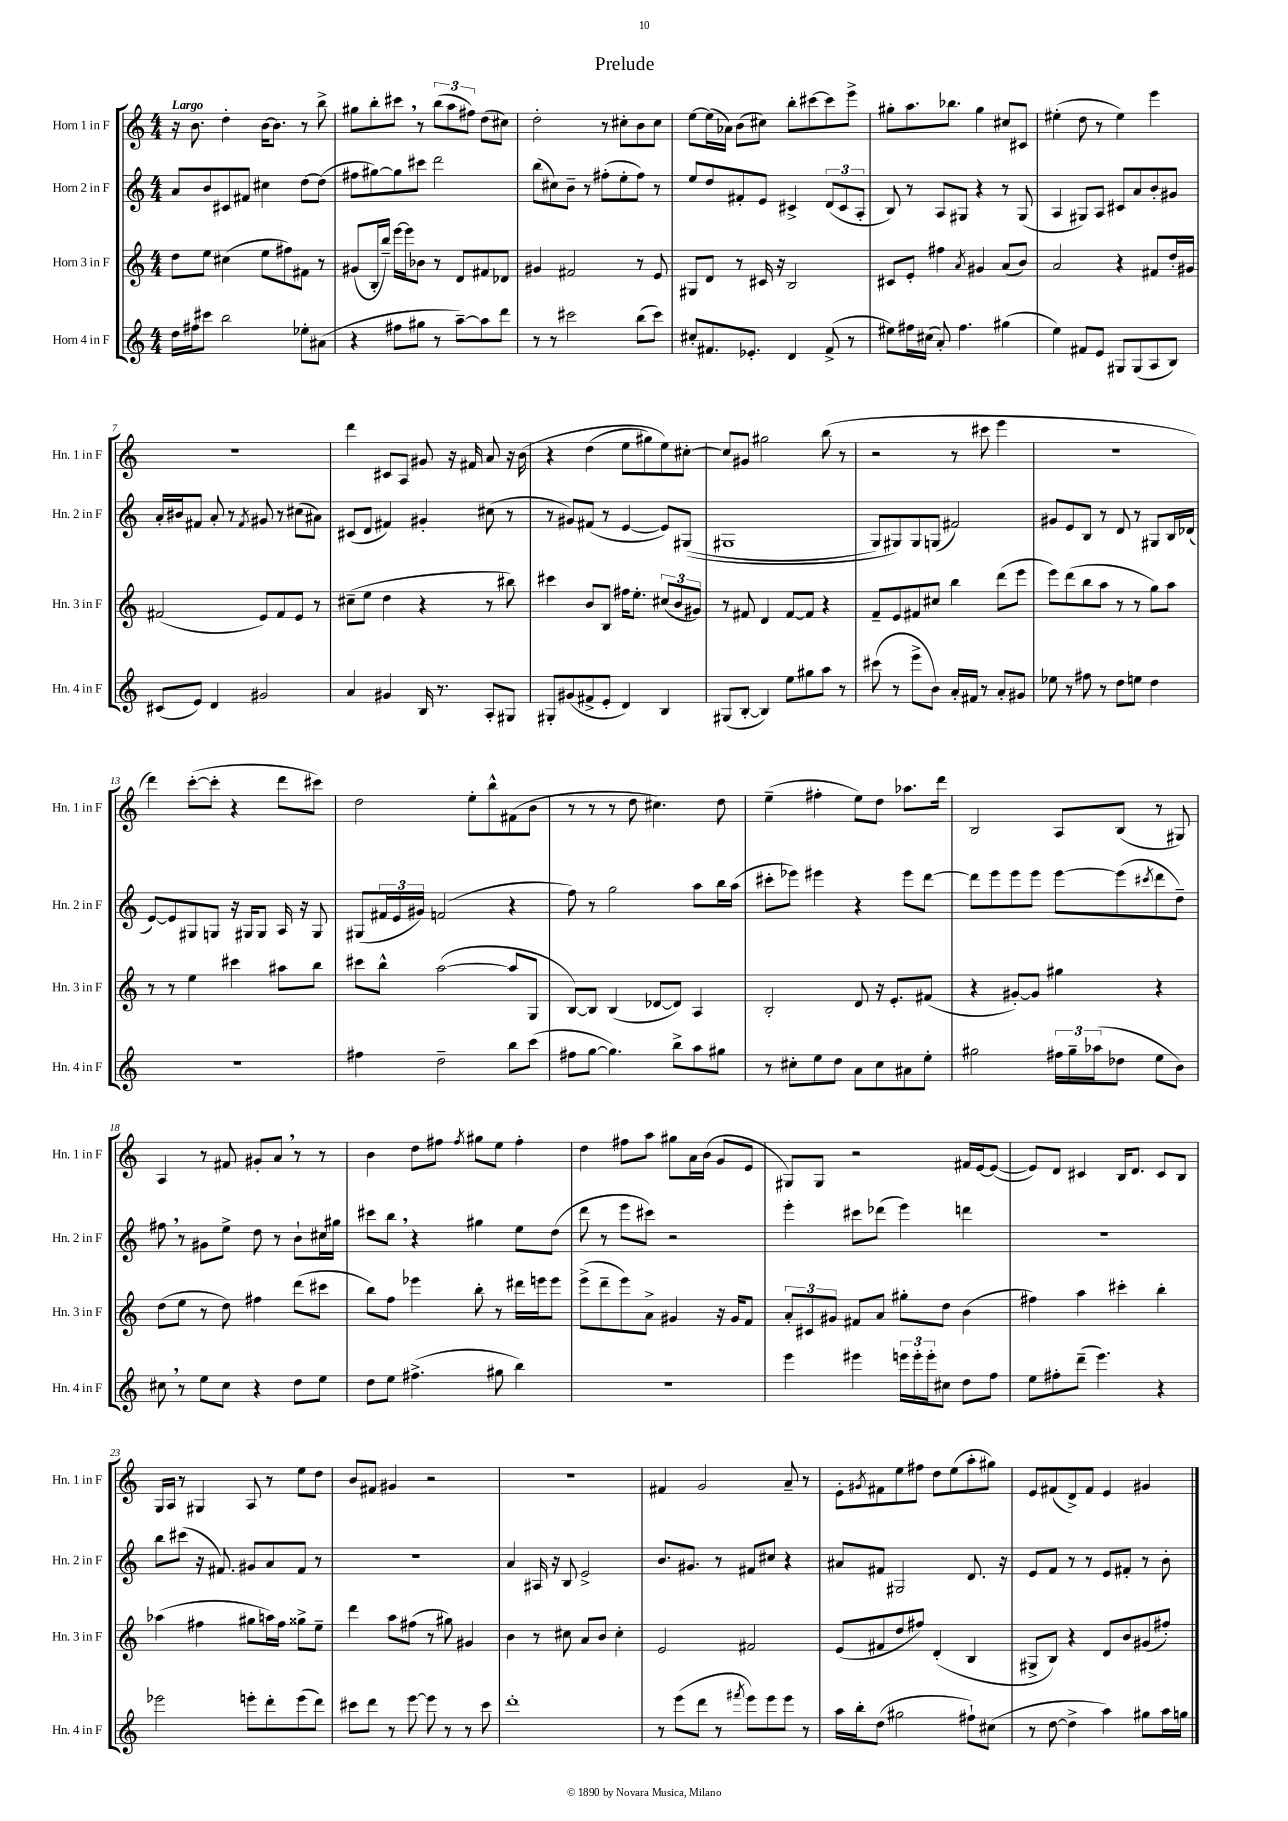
\header { title = "Prelude" }
<<
\new StaffGroup <<
\new Staff = "s0" \with { instrumentName = "Horn 1 in F" shortInstrumentName = "Hn. 1 in F" } {
    \clef treble \key c \major \numericTimeSignature \time 4/4 \tempo "Largo"
    r16 b'8. d''4-. b'16~ b'8. r8 b''8-> |
    gis''8 b''8-. cis'''8 \breathe r8 \tuplet 3/2 { b''8( a''8 fis''8) } d''8( cis''8) |
    d''2-. r8 cis''8-. b'8 cis''8 |
    e''8~ e''16( aes'16) b'8( cis''8) b''8-. cis'''8~ cis'''8 e'''8-> |
    gis''8-. a''8. bes''8. gis''4 cis''8 cis'8 |
    eis''4-.( d''8 r8 eis''4) e'''4 |
    R1 |
    d'''4 cis'8 a8 gis'8 r16 fis'16 a'8 r16 b'16\( |
    r4 d''4( e''8 gis''8) e''8\) cis''8~-. |
    cis''8 gis'8 gis''2 b''8( r8 |
    r2 r8 cis'''8 e'''4 |
    R1 |
    d'''4) c'''8~-.( c'''8-. r4 d'''8 cis'''8) |
    d''2 e''8-. b''8-^ fis'8( b'8 |
    r8 r8 r8 d''8 cis''4.) d''8 |
    e''4--( fis''4-. e''8) d''8 aes''8. d'''16 |
    b2 a8 b8( r8 gis8) |
    a4 r8 fis'8 gis'8-. a'8 \breathe r8 r8 |
    b'4 d''8 fis''8 \acciaccatura { fis''8 } gis''8 e''8 fis''4-. |
    d''4 fis''8 a''8 gis''8 a'16 b'16( g'8 e'8 |
    gis8) gis8 r2 fis'16 e'16~ e'8~( |
    e'8) d'8 cis'4 b16 d'8. cis'8 b8 |
    g16 a16 r8 gis4 a8 r8 e''8 d''8 |
    b'8 fis'8 gis'4 r2 |
    R1 |
    fis'4 g'2 a'8-- r8 |
    e'8-. \acciaccatura { gis'8 } fis'8 e''8 fis''8 d''8 e''8( a''8-. gis''8) |
    e'8 fis'8( d'8->) fis'8 e'4 gis'4 \bar "|." |
}
\new Staff = "s1" \with { instrumentName = "Horn 2 in F" shortInstrumentName = "Hn. 2 in F" } {
    \clef treble \key c \major \numericTimeSignature \time 4/4
    a'8 b'8 cis'8 fis'8 cis''4 d''8~ d''8( |
    fis''8 gis''8~) gis''8 cis'''8 d'''2 |
    b''8( cis''8) b'8-- r8 fis''8-.( e''8-. fis''8) r8 |
    e''8 d''8 fis'8-. e'8 cis'4-> \tuplet 3/2 { d'8( cis'8 a8-. } |
    b8) r8 a8 gis8 r4 r8 gis8( |
    a4 gis8) a8 cis'8 a'8 b'8-. gis'8 |
    a'16-. bis'16 fis'8 a'8-. r8 \acciaccatura { fis'8 } gis'8 r8 cis''8( ais'8) |
    cis'8( d'8 fis'4) gis'4-. cis''8( r8 |
    r8 gis'8) fis'8( r8 e'4~ e'8) gis8(\( |
    gis1 |
    g8) gis8\) gis8 g8( fis'2) |
    gis'8 e'8 b8 r8 d'8 r8 gis8 b16 des'16( |
    e'8~) e'8 gis8 g8 r16 gis16 gis8 a16 r16 gis8 |
    gis8( \tuplet 3/2 { fis'16 e'16 gis'16) } f'2( r4 |
    f''8) r8 g''2 a''8 b''16 a''16( |
    cis'''8-. ees'''8) eis'''4 r4 eis'''8 d'''8~ |
    d'''8 e'''8 e'''8 e'''8 e'''8~ e'''8( \acciaccatura { cis'''8 } d'''8 d''8--) |
    fis''8 \breathe r8 gis'8 e''8-> d''8 r8 b'8-! cis''16 gis''16 |
    cis'''8 b''8 \breathe r4 gis''4 e''8 d''8( |
    d'''8 r8 e'''8 cis'''8) r2 |
    e'''4-. cis'''8 des'''8( e'''4) d'''4 |
    r1 |
    b''8 cis'''8( r16 fis'8.) gis'8 a'8 fis'8 r8 |
    R1 |
    a'4 ais16 r16 b8 e'2-> |
    b'8. gis'8. r8 fis'8 cis''8 r4 |
    ais'8 fis'8 gis2 d'8. r16 |
    e'8 f'8 r8 r8 e'8 fis'8-. r8 b'8-. \bar "|." |
}
\new Staff = "s2" \with { instrumentName = "Horn 3 in F" shortInstrumentName = "Hn. 3 in F" } {
    \clef treble \key c \major \numericTimeSignature \time 4/4
    d''8 e''8 cis''4( e''8 fis''8) fis'8 r8 |
    gis'8( b16-. b''16--) e'''16~ e'''16 bes'8 r8 d'8 fis'8 des'8 |
    gis'4 fis'2 r8 e'8 |
    gis8 d'8 r8 cis'16 r16 b2 |
    cis'8 e'8-. fis''4 \acciaccatura { a'8 } gis'4 a'8( b'8) |
    a'2 r4 fis'8 d''16-. gis'16 |
    fis'2( e'8) fis'8 e'8 r8 |
    cis''8--( e''8 d''4 r4 r8 bis''8) |
    cis'''4 b'8 b8 fis''16 e''8.-. \tuplet 3/2 { cis''8( b'8 gis'8) } |
    r8 fis'8 d'4 fis'8~ fis'8 r4 |
    f'8-- e'8 fis'8 cis''8 b''4 d'''8( e'''8 |
    e'''8) d'''8( b''8 a''8 r8 r8 g''8) a''8 |
    r8 r8 e''4 cis'''4 ais''8 b''8 |
    cis'''8 b''8-^ a''2~( a''8 g8 |
    b8~) b8 b4( des'8~ des'8) a4 |
    b2-. d'8 r16 e'8.-. fis'8( |
    r4 gis'8~-.) gis'8 gis''4 r4 |
    d''8( e''8 r8 d''8) fis''4 d'''8( cis'''8 |
    b''8) f''8 ees'''4 b''8-. r8 dis'''16 e'''16 e'''8 |
    e'''8->( d'''8-- e'''8) a'8-> gis'4 r16 gis'16 f'8 |
    \tuplet 3/2 { a'8-. cis'8 gis'8 } fis'8 a'8 gis''8-. d''8 b'4( |
    fis''4) a''4 cis'''4-. b''4-. |
    aes''4( fis''4 gis''8 a''16) fis''16 gisis''8-> e''8-- |
    d'''4 a''8 fis''8( r8 gis''8) gis'4 |
    b'4 r8 cis''8 a'8 b'8 cis''4-. |
    e'2 fis'2 |
    e'8( fis'8 d''8 fis''8) d'4-.( b4 |
    gis8-> b8) r4 d'8 b'8 gis'8( fis''8-.) \bar "|." |
}
\new Staff = "s3" \with { instrumentName = "Horn 4 in F" shortInstrumentName = "Hn. 4 in F" } {
    \clef treble \key c \major \numericTimeSignature \time 4/4
    d''16 fis''16 cis'''8 b''2 ees''8-. ais'8( |
    r4 fis''8 gis''8 r8 a''8~--) a''8 d'''8 |
    r8 r8 cis'''2 b''8( cis'''8) |
    cis''8-. fis'8. ees'8.-. d'4 fis'8->( r8 |
    eis''8) fis''16 cis''16( a'8-.) fis''4. gis''4( |
    e''4) fis'8 e'8 gis8 gis8( a8 b8) |
    cis'8( e'8) d'4 gis'2 |
    a'4 gis'4 b16 r8. a8-. gis8 |
    gis8-. gis'8( fis'8-> e'8-. d'4) b4 |
    gis8( b8~-. b4) e''8 gis''8 a''8 r8 |
    cis'''8( r8 e'''8-> b'8) a'16-. fis'16 r8 a'8-. gis'8 |
    ees''8 r8 fis''8 r8 d''8 e''8 d''4 |
    R1 |
    fis''4 d''2-- b''8 c'''8( |
    fis''8 g''8~ g''4.) b''8-> a''8 gis''8 |
    r8 cis''8-. e''8 d''8 a'8 cis''8 ais'8 e''8-. |
    gis''2 \tuplet 3/2 { fis''16 gis''16-- aes''16( } des''8 e''8 b'8) |
    cis''8 \breathe r8 e''8 cis''8 r4 d''8 e''8 |
    d''8 e''8 fis''4.->( gis''8 b''4) |
    R1 |
    e'''4 eis'''4 \tuplet 3/2 { e'''16 e'''16-. e'''16-. } cis''8 d''8 f''8 |
    e''8 fis''8-. d'''8--( e'''4.) r4 |
    ees'''2 e'''8-. d'''8-. e'''8( d'''8) |
    cis'''8 d'''8 r8 e'''8~ e'''8 r8 r8 cis'''8 |
    d'''1-. |
    r8 e'''8( d'''8 r8 \acciaccatura { fis'''8 } e'''8) e'''8 e'''8 r8 |
    a''16 b''16-. d''8( gis''2 fis''8-!) cis''8( |
    r8 d''8~ d''4-> a''4) gis''8 a''16 g''16 \bar "|." |
}
>>
>>
